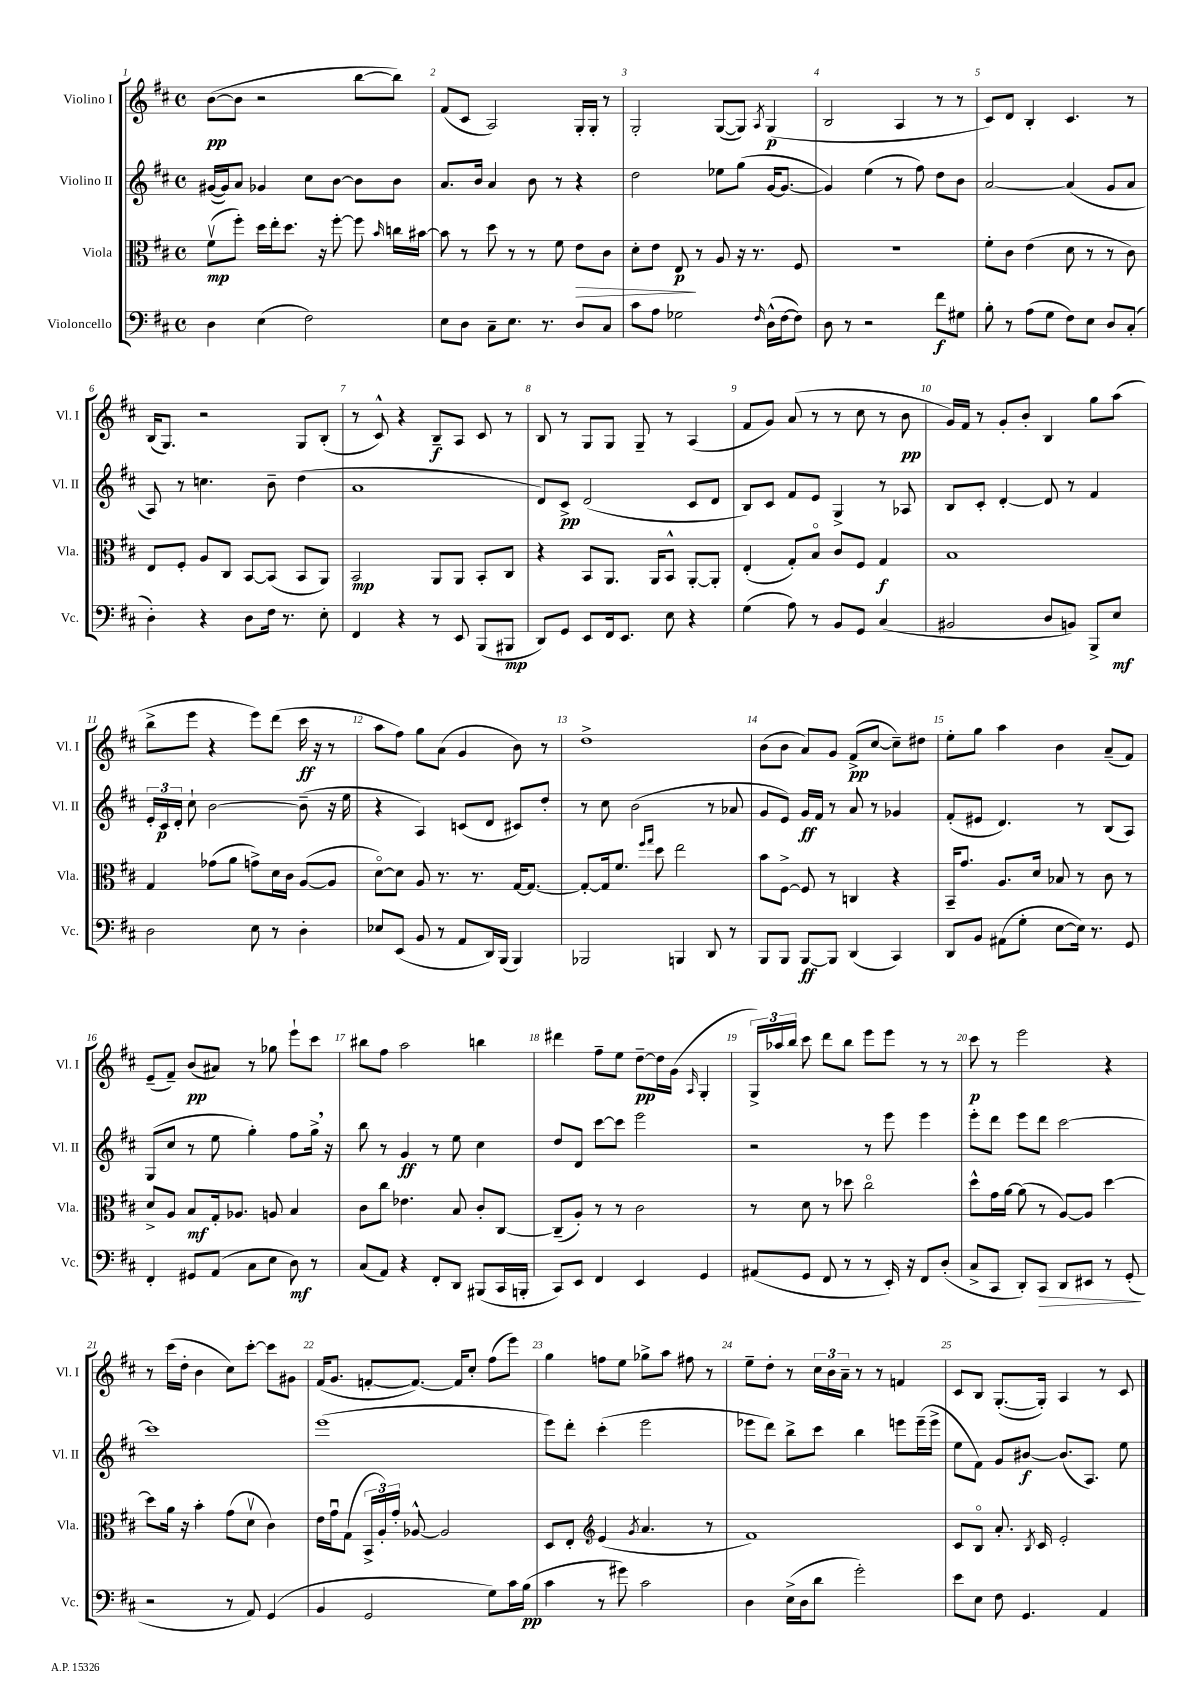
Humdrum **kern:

**kern	**dynam	**kern	**dynam	**kern	**dynam	**kern	**dynam
*part4	*part4	*part3	*part3	*part2	*part2	*part1	*part1
*staff4	*staff4	*staff3	*staff3	*staff2	*staff2	*staff1	*staff1
*I"Violoncello	*	*I"Viola	*	*I"Violino II	*	*I"Violino I	*
*I'Vc.	*	*I'Vla.	*	*I'Vl. II	*	*I'Vl. I	*
*clefF4	*	*clefC3	*	*clefG2	*	*clefG2	*
*k[f#c#]	*	*k[f#c#]	*	*k[f#c#]	*	*k[f#c#]	*
*M4/4	*	*M4/4	*	*M4/4	*	*M4/4	*
*met(c)	*	*met(c)	*	*met(c)	*	*met(c)	*
=1	=1	=1	=1	=1	=1	=1	=1
4D\	.	(8f#v\L	mp	([16g#X/LL	.	([8b\L	pp
.	.	.	.	16g#/J])	.	.	.
.	.	8ff#'\J)	.	8a/J	.	8b\J]	.
(4E\	.	16dd\LL	.	4g-X/	.	2r	.
.	.	16ee'\J	.	.	.	.	.
.	.	8.dd\J	.	.	.	.	.
2F#\)	.	.	.	8cc#\L	.	.	.
.	.	16r	.	.	.	.	.
.	.	[8ff#'\	.	[8b\J	.	.	.
.	.	8ff#\]	.	8b\L]	.	[8bb\L	.
.	.	16qqb/	.	.	.	.	.
.	.	16ccn\LL	.	8b\J	.	8bb\J])	.
.	.	[16b#X\JJ	.	.	.	.	.
=2	=2	=2	=2	=2	=2	=2	=2
8E\L	.	8b#\]	.	8.a/L	.	(8f#/L	.
8D\J	.	8r	.	.	.	8c#/J	.
.	.	.	.	16b/Jk	.	.	.
8C#~\L	.	8dd\	.	4a/	.	2A/)	.
8.E\J	.	8r	.	.	.	.	.
.	.	8r	.	8b\	.	.	.
8.r	.	.	.	.	.	.	.
.	.	8f#\	.	8r	.	.	.
!	!	!	!LO:HP:b	!	!	!	!
8D/L	.	8e\L	>	4r	.	16G'/LL	.
.	.	.	.	.	.	16G'/JJ	.
8C#/J	.	8c#\J	.	.	.	8r	.
=3	=3	=3	=3	=3	=3	=3	=3
8c#\L	.	8d'\L	.	2dd\	.	2G'/	.
8A\J	.	8e\J	.	.	.	.	.
2G-X\	.	8E/	p	.	.	.	.
.	.	8r	]	.	.	.	.
.	.	8A/	.	8ee-X\L	.	([8G/L	.
.	.	16r	.	(8gg\J	.	8G/J])	.
.	.	8.r	.	.	.	.	.
16qqF#/	.	.	.	.	.	8qA/	.
(16D^^\LL	.	.	.	[16g/KL	.	(4G/	p
[16F#\J	.	.	.	8.g/J_	.	.	.
8F#\J])	.	8F#/	.	.	.	.	.
=4	=4	=4	=4	=4	=4	=4	=4
8D\	.	1r	.	4g/])	.	2B/	.
8r	.	.	.	.	.	.	.
2r	.	.	.	(4ee\	.	.	.
.	.	.	.	8r	.	4A/	.
.	.	.	.	8ff#\)	.	.	.
8f#\L	f	.	.	8dd\L	.	8r	.
8G#X\J	.	.	.	8b\J	.	8r	.
=5	=5	=5	=5	=5	=5	=5	=5
8B'\	.	8f#'\L	.	[2a/	.	8c#/L)	.
8r	.	8c#\J	.	.	.	8d/J	.
(8A\L	.	(4e\	.	.	.	4B'/	.
8G\J	.	.	.	.	.	.	.
8F#\L)	.	8d\	.	(4a/]	.	4.c#/	.
8E\J	.	8r	.	.	.	.	.
8D/L	.	8r	.	8g/L	.	.	.
(8C#'/J	.	8c#\)	.	8a/J	.	8r	.
!!LO:LB:g=z
=6	=6	=6	=6	=6	=6	=6	=6
4D'\)	.	8E/L	.	8A/)	.	(16B/KL	.
.	.	.	.	.	.	8.G/J)	.
.	.	8F#'/J	.	8r	.	.	.
4r	.	8A/L	.	4.ccn\	.	2r	.
.	.	8C#/J	.	.	.	.	.
8D\L	.	[8BB/L	.	.	.	.	.
16F#\Jk	.	(8BB/J]	.	8b~\	.	.	.
8.r	.	.	.	.	.	.	.
.	.	8BB/L	.	(4dd\	.	8G/L	.
8E'\	.	8AA/J)	.	.	.	(8B'/J	.
=7	=7	=7	=7	=7	=7	=7	=7
4FF#/	.	2BB/	mp	1a	.	8r	.
.	.	.	.	.	.	8c#^^/)	.
4r	.	.	.	.	.	4r	.
8r	.	8AA/L	.	.	.	8B~/L	f
8EE/	.	8AA/J	.	.	.	8A/J	.
(8BBB/L	.	8BB'/L	.	.	.	8c#/	.
8BBB#X/J	mp	8C#/J	.	.	.	8r	.
=8	=8	=8	=8	=8	=8	=8	=8
8DD/L)	.	4r	.	8d/L)	.	8B/	.
8GG/J	.	.	.	8c#^/J	pp	8r	.
8EE/L	.	8BB/L	.	(2d/	.	8G/L	.
16FF#/k	.	8.AA/J	.	.	.	8G/J	.
8.EE/J	.	.	.	.	.	.	.
.	.	.	.	.	.	8G~/	.
.	.	16AA/KL	.	.	.	.	.
8E\	.	8BB^^/J	.	.	.	8r	.
4r	.	[8AA'/L	.	8c#/L	.	(4A/	.
.	.	8AA'/J]	.	8d/J	.	.	.
=9	=9	=9	=9	=9	=9	=9	=9
(4G\	.	(4E'/	.	8B/L)	.	8f#/L	.
.	.	.	.	8c#/J	.	8g/J)	.
8A\)	.	8G'/L)	.	8f#/L	.	(8a/	.
8r	.	8B/J	.	8e/J	.	8r	.
8BB/L	.	8c#/L	.	4G^/	.	8r	.
8GG/J	.	8F#/J	.	.	.	8cc#\	.
(4C#/	.	4G/	f	8r	.	8r	.
.	.	.	.	8A-X/	.	8b\	pp
=10	=10	=10	=10	=10	=10	=10	=10
2BB#X/	.	1B	.	8B/L	.	16g/LL)	.
.	.	.	.	.	.	16f#/JJ	.
.	.	.	.	8c#'/J	.	8r	.
.	.	.	.	[4d'/	.	8g'/L	.
.	.	.	.	.	.	8b'/J	.
8D/L	.	.	.	8d/]	.	4B/	.
8BBn/J)	.	.	.	8r	.	.	.
8BBB^/L	.	.	.	4f#/	.	8gg\L	.
8E/J	mf	.	.	.	.	(8aa\J	.
!!LO:LB:g=z
=11	=11	=11	=11	=11	=11	=11	=11
2D\	.	4G/	.	24e'/LL	.	8bb^\L	.
.	.	.	.	24c#/	p	.	.
.	.	.	.	24d'/JJ	.	.	.
.	.	.	.	8cc#`\	.	8eee\J	.
.	.	(8g-X\L	.	[2b\	.	4r	.
.	.	8a\J	.	.	.	.	.
8E\	.	8gn^\L)	.	.	.	8eee\L)	.
8r	.	16d\L	.	.	.	(8ddd\J	.
.	.	16c#\JJ	.	.	.	.	.
4D'\	.	([8A/L	.	(8b~\]	.	16ccc#\	ff
.	.	.	.	.	.	16r	.
.	.	8A/J]	.	16r	.	8r	.
.	.	.	.	16ee\	.	.	.
=12	=12	=12	=12	=12	=12	=12	=12
8E-X/L	.	[8d\L)	.	4r	.	8aa\L	.
(8EE/J	.	8d\J]	.	.	.	8ff#\J)	.
8BB/	.	8A/	.	4A/)	.	8gg\L	.
8r	.	8.r	.	.	.	(8a\J	.
8AA/L	.	.	.	(8cn/L	.	4g/	.
.	.	8.r	.	.	.	.	.
16DD/L)	.	.	.	8d/J	.	.	.
(16BBB/JJ	.	.	.	.	.	.	.
4BBB/)	.	[16G/KL	.	8c#X/L)	.	8b\)	.
.	.	8.G/J_	.	.	.	.	.
.	.	.	.	8dd'/J	.	8r	.
=13	=13	=13	=13	=13	=13	=13	=13
2BBB-X/	.	8G'/L_	.	8r	.	1dd^	.
.	.	16G/k]	.	8cc#\	.	.	.
.	.	8.f#/J	.	.	.	.	.
.	.	.	.	(2b\	.	.	.
.	.	16qqff#/LL	.	.	.	.	.
.	.	16qqgg/JJ	.	.	.	.	.
.	.	8dd\	.	.	.	.	.
4BBBn/	.	2ee\	.	.	.	.	.
8DD/	.	.	.	8r	.	.	.
8r	.	.	.	8a-X/	.	.	.
=14	=14	=14	=14	=14	=14	=14	=14
8BBB/L	.	8b\L	.	8g/L	.	(8b\L	.
8BBB/J	.	[8F#^\J	.	8e/J)	.	8b\J	.
[8BBB/L	ff	8F#/]	.	16g/LL	ff	8a/L)	.
.	.	.	.	16f#/JJ	.	.	.
8BBB/J]	.	8r	.	8r	.	8g/J	.
(4DD/	.	4Cn/	.	8a/	.	(8f#^/L	pp
.	.	.	.	8r	.	[8cc#/J	.
4CC#/)	.	4r	.	4g-X/	.	8cc#~\L])	.
.	.	.	.	.	.	8dd#X\J	.
=15	=15	=15	=15	=15	=15	=15	=15
8DD/L	.	16BB~/KL	.	(8f#'/L	.	8ee'\L	.
.	.	8.g/J	.	.	.	.	.
8BB/J	.	.	.	8e#X/J	.	8gg\J	.
(8AA#X\L	.	8.A/L	.	4.d/)	.	4aa\	.
8G'\J	.	.	.	.	.	.	.
.	.	16d/Jk	.	.	.	.	.
[8E\L	.	8B-X/	.	.	.	4b\	.
16E\Jk])	.	8r	.	8r	.	.	.
8.r	.	.	.	.	.	.	.
.	.	8c#\	.	(8B/L	.	(8a~/L	.
8GG/	.	8r	.	8A/J)	.	8f#/J)	.
!!LO:LB:g=z
=16	=16	=16	=16	=16	=16	=16	=16
4FF#'/	.	8d^/L	.	(8G/L	.	(8e~/L	.
.	.	8A/J	.	8cc#/J	.	8f#~/J)	.
8GG#X/L	.	8B/L	mf	8r	.	(8b/L	pp
(8AA/J	.	16G'/k	.	8ee\	.	8a#X/J)	.
.	.	8.A-X/J	.	.	.	.	.
8C#\L	.	.	.	4gg'\)	.	8r	.
8E\J	.	8An/	.	.	.	8gg-X\	.
8D\)	mf	4B/	.	8ff#\L	.	8eee`\L	.
8r	.	.	.	16gg^,\Jk	.	8ccc#\J	.
.	.	.	.	16r	.	.	.
=17	=17	=17	=17	=17	=17	=17	=17
(8C#/L	.	8c#\L	.	8bb\	.	8bb#X\L	.
8AA/J)	.	8cc#\J	.	8r	.	8ff#\J	.
4r	.	4.e-X\	.	4g/	ff	2aa\	.
8FF#'/L	.	.	.	8r	.	.	.
8DD/J	.	8B/	.	8ee\	.	.	.
(8BBB#X/L	.	8c#'/L	.	4cc#\	.	4bbn\	.
16CC#/L	.	[8C#/J	.	.	.	.	.
16BBBn'/JJ	.	.	.	.	.	.	.
=18	=18	=18	=18	=18	=18	=18	=18
8CC#/L)	.	(8C#~/L]	.	8dd/L	.	4ddd#X\	.
8EE/J	.	8A'/J)	.	8d/J	.	.	.
4FF#/	.	8r	.	[8ccc#\L	.	8ff#~\L	.
.	.	8r	.	8ccc#\J]	.	8ee\J	.
4EE/	.	2c#\	.	2eee\	.	[8dd~\L	pp
.	.	.	.	.	.	16dd\L]	.
.	.	.	.	.	.	(16g\JJ	.
.	.	.	.	.	.	16qqA/	.
4GG/	.	.	.	.	.	4G'/	.
=19	=19	=19	=19	=19	=19	=19	=19
(8AA#X/L	.	8r	.	2r	.	24G^/LL)	.
.	.	.	.	.	.	24aa-X/	.
.	.	.	.	.	.	24bb/JJ	.
8GG/J	.	8d\	.	.	.	8ccc#\	.
8FF#/	.	8r	.	.	.	8ddd\L	.
8r	.	8dd-X\	.	.	.	8bb\J	.
8r	.	2cc#\	.	8r	.	8eee\L	.
16EE'/)	.	.	.	8eee\	.	8eee\J	.
16r	.	.	.	.	.	.	.
8FF#/L	.	.	.	4eee\	.	8r	.
(8D'/J	.	.	.	.	.	8r	.
=20	=20	=20	=20	=20	=20	=20	=20
8C#^/L	.	8dd^^\L	.	8eee'\L	.	8ccc#\	p
8CC#/J	.	16g\L	.	8ddd\J	.	8r	.
.	.	[16a\JJ	.	.	.	.	.
8DD'/L)	.	(8a\]	.	8eee\L	.	2eee\	.
!	!LO:HP:b	!	!	!	!	!	!
8CC#/J	>	8r	.	8ddd\J	.	.	.
8DD/L	.	[8A/L)	.	[2ccc#\	.	.	.
8EE#X/J	.	8A/J]	.	.	.	.	.
8r	.	[4dd\	.	.	.	4r	.
(8GG'/	.	.	.	.	.	.	.
.	]	.	.	.	.	.	.
!!LO:LB:g=z
=21	=21	=21	=21	=21	=21	=21	=21
2r	.	8dd\L]	.	1ccc#]	.	8r	.
.	.	16a\Jk	.	.	.	(16ccc#\LL	.
.	.	16r	.	.	.	16dd'\JJ	.
.	.	4b'\	.	.	.	4b\	.
8r	.	(8g\L	.	.	.	8cc#\L)	.
8AA/)	.	8dv\J	.	.	.	[8ccc#'\J	.
(4GG/	.	4c#\)	.	.	.	8ccc#\L]	.
.	.	.	.	.	.	8g#X\J	.
=22	=22	=22	=22	=22	=22	=22	=22
4BB/	.	16e\LL	.	(1eee	.	(16f#/KL	.
.	.	16gu\J	.	.	.	8.g/J	.
.	.	(8G\J	.	.	.	.	.
2GG/	.	24BB^/LL	.	.	.	[8fn'/L	.
.	.	24A'/)	.	.	.	.	.
.	.	24g'/JJ	.	.	.	.	.
.	.	[8A-X^^/	.	.	.	8.f/J_)	.
.	.	2A-/]	.	.	.	.	.
.	.	.	.	.	.	16f/KL]	.
.	.	.	.	.	.	8cc#'/J	.
8G\L)	.	.	.	.	.	(8ff#\L	.
16c#\L	.	.	.	.	.	8eee\J)	.
(16B\JJ	pp	.	.	.	.	.	.
=23	=23	=23	=23	=23	=23	=23	=23
4c#\	.	8D/L	.	8eee\L)	.	4gg\	.
.	.	8E'/J	.	8ddd'\J	.	.	.
*	*	*clefG2	*	*	*	*	*
8r	.	(4e/	.	(4ccc#'\	.	8ffn\L	.
8g#X\)	.	.	.	.	.	8ee\J	.
.	.	8qg/	.	.	.	.	.
2c#\	.	4.a/	.	2eee\	.	8gg-X^\L	.
.	.	.	.	.	.	8aa\J	.
.	.	.	.	.	.	8ff#X\	.
.	.	8r	.	.	.	8r	.
=24	=24	=24	=24	=24	=24	=24	=24
4D\	.	1f#)	.	8eee-X\L	.	8ee~\L	.
.	.	.	.	8ddd\J)	.	8dd'\J	.
(16E^\LL	.	.	.	8bb^\L	.	8r	.
16D\J	.	.	.	.	.	.	.
8d\J	.	.	.	8ccc#\J	.	24cc#\LL	.
.	.	.	.	.	.	24b\	.
.	.	.	.	.	.	24a~\JJ	.
2g'\)	.	.	.	4bb\	.	8r	.
.	.	.	.	.	.	8r	.
.	.	.	.	8eeen\L	.	4fn/	.
.	.	.	.	(16eee~\L	.	.	.
.	.	.	.	16eee^\JJ	.	.	.
=25	=25	=25	=25	=25	=25	=25	=25
8e\L	.	8c#/L	.	8ee\L	.	8c#/L	.
8E\J	.	8B/J	.	8f#\J)	.	8B/J	.
8F#\	.	8.a'/	.	8g/L	.	([8.G'/L	.
4.GG/	.	.	.	[8b#X/J	f	.	.
.	.	8qB/	.	.	.	.	.
.	.	16c#/	.	.	.	16G'/Jk])	.
.	.	2e'/	.	(8.b#/L]	.	4A/	.
.	.	.	.	8.A/J)	.	.	.
4AA/	.	.	.	.	.	8r	.
.	.	.	.	8ee\	.	8c#/	.
==	==	==	==	==	==	==	==
*-	*-	*-	*-	*-	*-	*-	*-
